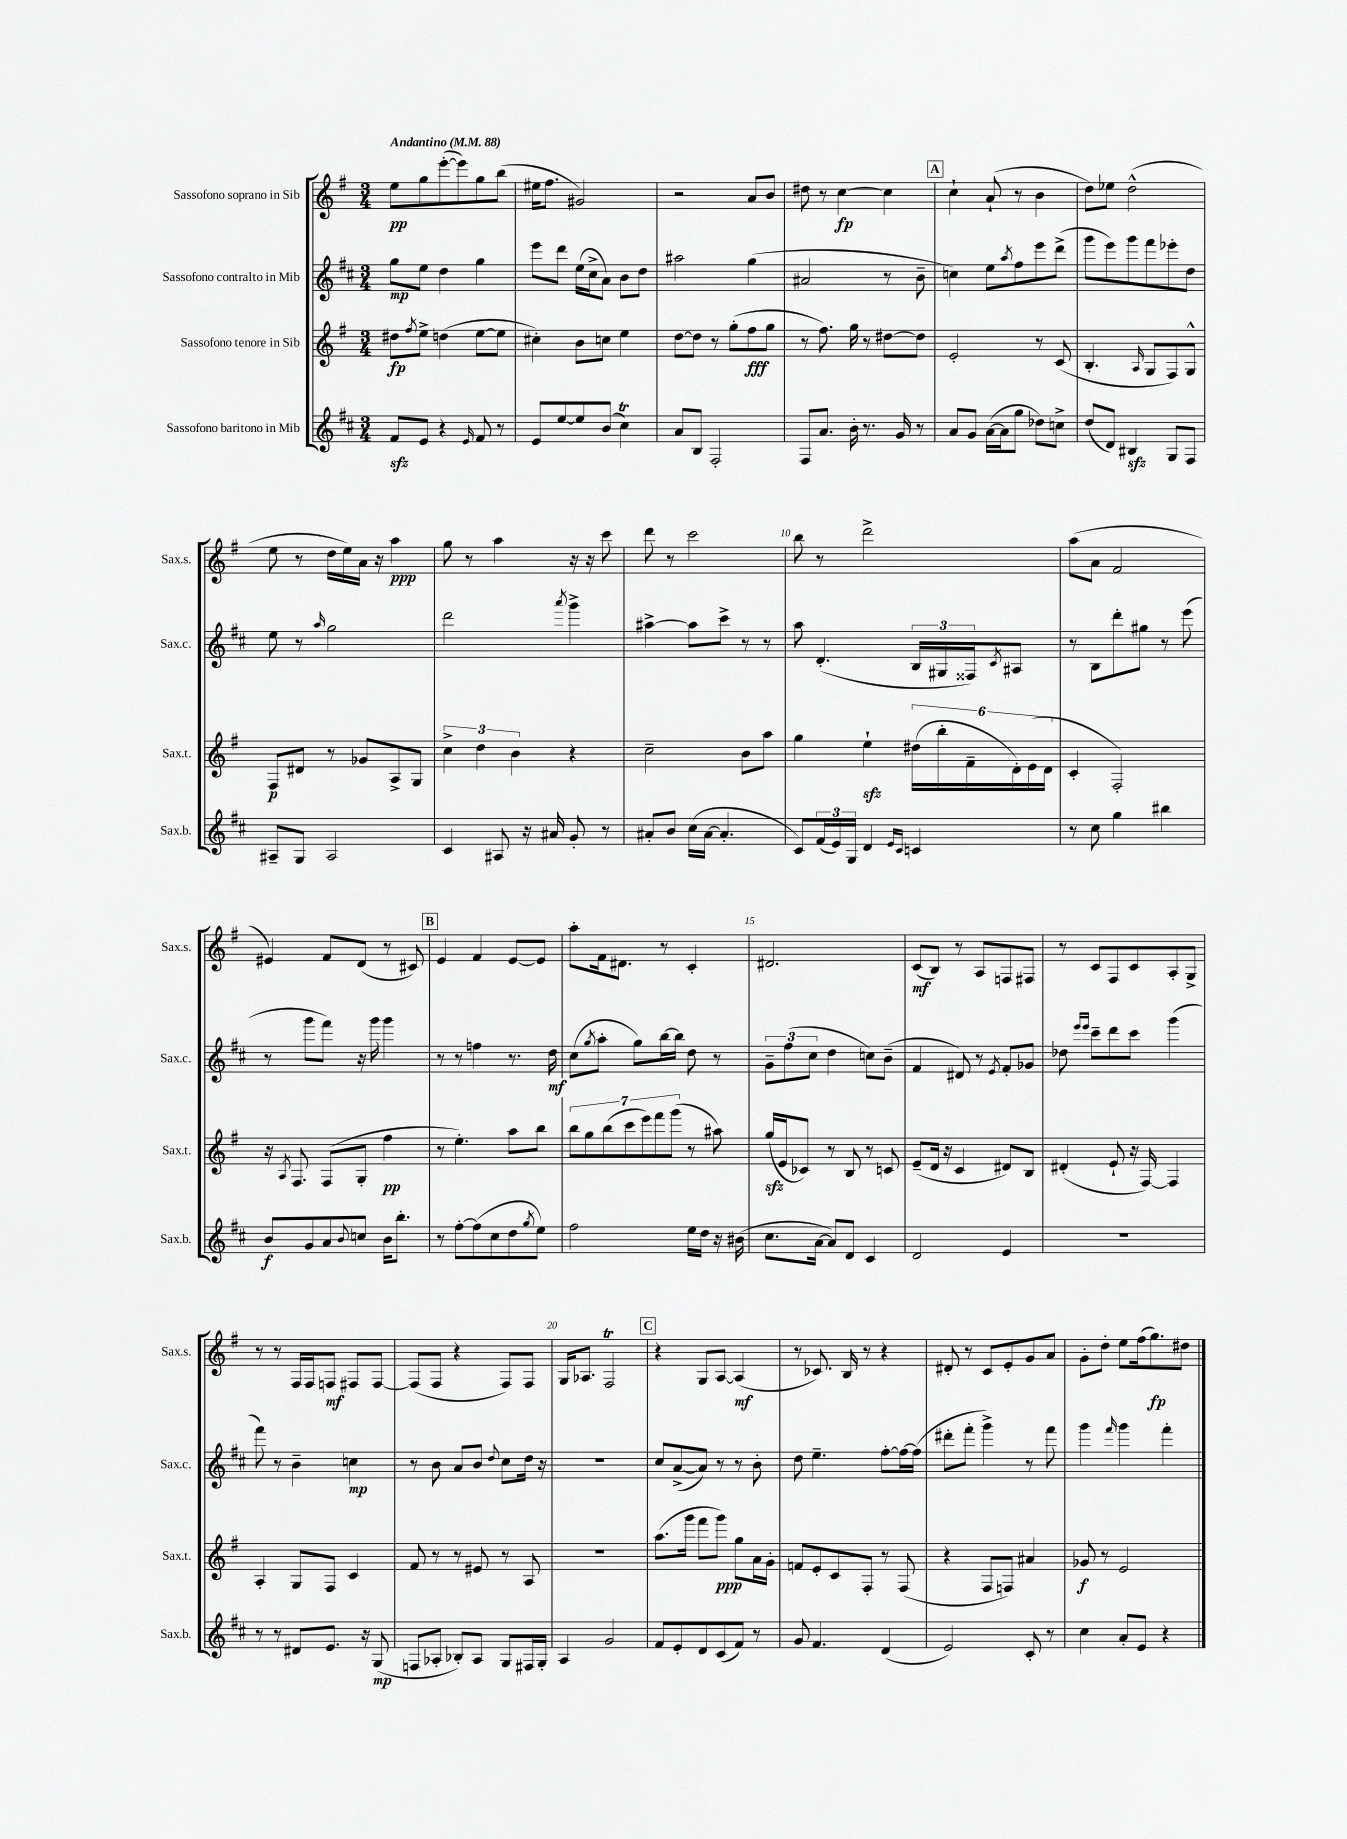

**kern	**kern	**kern	**kern
*staff4	*staff3	*staff2	*staff1
*clefG2	*clefG2	*clefG2	*clefG2
*k[f#c#]	*k[f#]	*k[f#c#]	*k[f#]
*M3/4	*M3/4	*M3/4	*M3/4
*MM88	*MM88	*MM88	*MM88
8f#/L	8dd#\L	8gg\L	8ee\L
.	8qff#/	.	.
8e/J	8ee^\J	8ee\J	8gg\
4r	(4dd\	4dd\	([8eee'\
.	.	.	8eee\])
16qqe/	.	.	.
8f#/	[8ee\L	4gg\	8gg\
8r	8ee\]J	.	(8bb\J
=	=	=	=
8e/L	4cc#'\)	8eee\L	16ee#\LK
.	.	.	8.ff#\J
[8ee/	.	8ddd\J	.
8ee/]	8b\L	(16ee\LL	2g#/)
.	.	16cc#^\J	.
(8b/J	8cc\J	8a\J)	.
4cc#\)	4ee\	8b\L	.
.	.	8dd\J	.
=	=	=	=
8a/L	[8dd\L	2aa#\	2r
8B/J	8dd\]J	.	.
2F#'/	8r	.	.
.	(8gg'\L	.	.
.	8ff#\	(4gg\	8a/L
.	8gg\J	.	8b/J
=	=	=	=
8F#/L	8r	2a#/	8dd#\
8.a/J	8.ff#\)	.	8r
.	.	.	[4cc\
16b'\	16gg\	.	.
8.r	8r	.	.
.	[8dd#\L	8r	4cc\]
16g/	.	.	.
8r	8dd#\]J	8b~\	.
=	=	=	=
8a/L	2e'/	4cc\)	4cc`\
8g/J	.	.	.
([16a\LL	.	8ee\L	(8a`/
16a\]J	.	.	.
.	.	8qaa/	.
8gg\J	.	8ff#\	8r
8dd-\L)	8r	8eee\	4b\
8cc^\J	(8c/	(8ddd^\J	.
=	=	=	=
(8dd/L	4.B'/	8ggg\L	8dd\L)
8d/J)	.	8eee\)	8ee-\J
4B#/	.	8ggg\	(2dd^^\
.	16qqA/	.	.
.	8G/L	8fff#\	.
8G/L	8F#/)	8eee-'\	.
8F#/J	8G^^/J	8dd\J	.
=	=	=	=
8A#~/L	8F#/L	8ee\	8ee\
8G/J	8d#/J	8r	8r
.	.	16qqaa/	.
2A#/	8r	2gg\	16dd\LL
.	.	.	16ee\)
.	8g-/L	.	16a\JJ
.	.	.	16r
.	8A^/	.	4aa\
.	8G/J	.	.
=	=	=	=
4c#/	6cc^\	2ddd\	8gg\
.	.	.	8r
.	6dd\	.	.
8A#/	.	.	4aa\
.	6b\	.	.
16r	.	.	.
16a#/	.	.	.
.	.	8qaaa/	.
8g'/	4r	4ggg^\	16r
.	.	.	16r
8r	.	.	8ccc\
=	=	=	=
8a#'/L	2cc~\	[4aa#^\	8ddd\
8b/J	.	.	8r
(16cc#\LL	.	8aa#\]L	2ccc\
[16a#\JJ	.	.	.
4.a#'/]	.	8ccc#^\J	.
.	8b\L	8r	.
.	8aa\J	8r	.
=	=	=	=
8c#/L)	4gg\	8aa\	8bb\
(24f#/L	.	(4.d'/	8r
24e/)	.	.	.
24G/JJ	.	.	.
4d/	4ee`\	.	2ddd^\
16qqe/LL	.	.	.
16qqc#/JJ	.	.	.
4c/	(24dd#\LL	24B/LL	.
.	24bb'\	24G#/	.
.	24f#~\	24F##/J)	.
.	.	8qc#/	.
.	24d'\)	8A#/J	.
.	(24e\	.	.
.	24d\JJ	.	.
=	=	=	=
8r	4c'/	8r	(8aa\L
8cc#\	.	8B\L	8a\J
4gg\	2F#'/)	8ddd'\	2f#/
.	.	8gg#\J	.
4bb#\	.	8r	.
.	.	(8eee\	.
=	=	=	=
8b/L	16r	8r	4e#/)
.	8qA/	.	.
.	8.F#/	.	.
8g/	.	8ggg\L	.
8a/	(8F#/L	8fff#\J)	8f#/L
8qqb/	.	.	.
8cc/J	8G'/J	16r	(8d/J
.	.	16ggg\	.
16b\LK	4ff#\	4ggg\	8r
8.bb'\J	.	.	.
.	.	.	8c#/)
=	=	=	=
8r	8r	8r	4e/
[8ff#'\L	4.ee'\)	8r	.
(8ff#\]	.	4ff\	4f#/
8cc#\	.	.	.
8dd\	8aa\L	8.r	[8e/L
8qgg/	.	.	.
8ee\J)	8bb\J	.	8e/]J
.	.	16dd\	.
=	=	=	=
2ff#\	14bb\L	(8cc#\L	8aa'\L
.	14gg\	.	.
.	.	8qgg/	.
.	.	8aa'\J	16f#\k
.	(14bb\	.	.
.	.	.	8.d#\J
.	14ccc\	.	.
.	.	8gg\L)	.
.	14eee\)	.	.
.	14fff#\	.	.
.	.	[16bb\L	8r
.	(14ggg\J	.	.
.	.	16bb\]JJ	.
16ee\LL	8r	8dd\	4c'/
16dd\JJ	.	.	.
16r	8aa#\)	8r	.
(16b#\	.	.	.
=	=	=	=
8.cc#\L	(16gg/LL	12g~\L	2.d#/
.	16e/J	.	.
.	.	(12ff#\	.
.	8c-/J)	.	.
.	.	12cc#\J	.
[16a\Jk	.	.	.
8a/]L)	8r	4dd\	.
8d/J	8B/	.	.
4c#/	8r	8cc\L)	.
.	8c/	(8b~\J	.
=	=	=	=
2d/	(8e~/L	4f#/	(8c/L
.	16d/Jk	.	8B/J)
.	16r	.	.
.	4c/	8d#/)	8r
.	.	8r	8A/L
.	.	8qe/	.
4e/	8d#/L)	8f#'/L	8F/
.	8B/J	8g-/J	8F#/J
=	=	=	=
2.r	(4d#'/	8dd-\	8r
.	.	16qqeee/LL	.
.	.	16qqeee/JJ	.
.	.	8ccc#~\L	8c/L
.	8e`/	8ddd\	8F#/
.	16r	8ccc#\J	8c/
.	[16F#/)	.	.
.	4F#/]	(4ggg\	8A'/
.	.	.	8G^/J
=	=	=	=
8r	4A'/	8fff#\)	8r
8r	.	8r	8r
8d#/L	8G/L	4b~\	16F#/LL
.	.	.	16F#/J
8.e/J	8F#/J	.	8F/J
.	4c/	4cc\	8F#/L
16r	.	.	.
(8G/	.	.	[8F#/J
=	=	=	=
8F/L	8f#/	8r	(8F#/]L
8A-'/J	8r	8b\	8F#/J
8B-'/L)	8r	8a/L	4r
8A-/J	8e#/	8b/J	.
.	.	8qqdd/	.
8G/L	8r	8cc#\L	8F#/L)
16F#/L	8A/	16dd\Jk	8F#/J
16G'/JJ	.	16r	.
=	=	=	=
4A/	2.r	2.r	16G/LK
.	.	.	8.A-/J
2g/	.	.	2F#/
=	=	=	=
8f#/L	(8.aa\L	8cc#/L	4r
8e'/	.	([8a^/	.
.	16ggg\Jk	.	.
8d/	8fff#\L	8a/]J)	8G/L
(8c#/	8ggg\J)	8r	[8A/J
8f#/J)	8gg\L	8r	(4A/]
8r	16a\L	8b'\	.
.	16g'\JJ	.	.
=	=	=	=
8g/	8f/L	8dd\	8r
4.f#/	8e'/	4.ee~\	8.c-/)
.	8c/	.	.
.	.	.	16B/
.	8F#'/J	.	8r
(4d/	8r	[8ff#'\L	4r
.	(8F#/	16ff#\_L	.
.	.	(16ff#\]JJ	.
=	=	=	=
2e/)	4r	8ddd#'\L	8d#'/
.	.	8fff#'\J	8r
.	8F#/L	4ggg^\)	8c/L
.	8F/J)	.	8e'/
8c#'/	4a#/	8r	8g/
8r	.	8fff#\	8a/J
=	=	=	=
4cc#\	8g-/	4ggg\	8g'\L
.	8r	.	8dd'\J
.	.	16qqfff#/	.
8a'/L	2e/	4ggg\	8ee\L
8e/J	.	.	(16ff#\k
.	.	.	8.gg\)
4r	.	4fff#'\	.
.	.	.	8dd#\J
==	==	==	==
*-	*-	*-	*-
